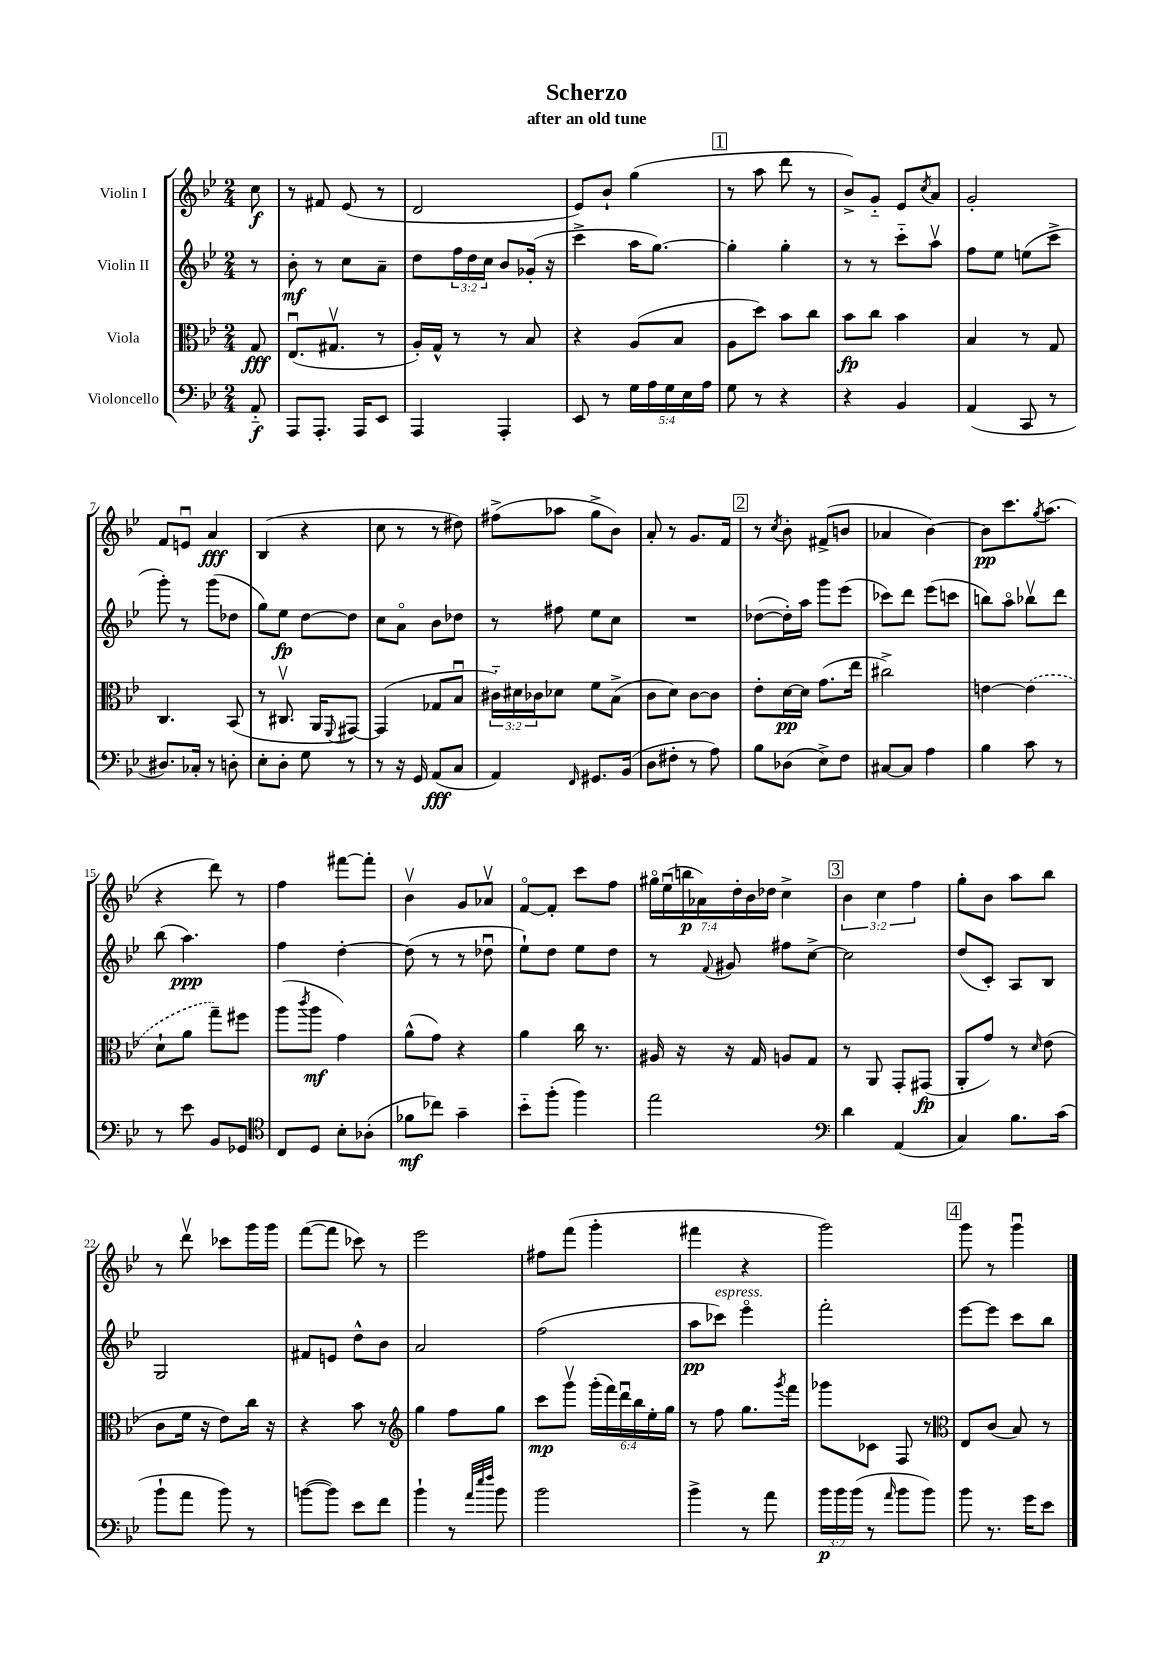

**kern	**dynam	**kern	**dynam	**kern	**dynam	**kern	**dynam
*part4	*part4	*part3	*part3	*part2	*part2	*part1	*part1
*staff4	*staff4	*staff3	*staff3	*staff2	*staff2	*staff1	*staff1
*I"Violoncello	*	*I"Viola	*	*I"Violin II	*	*I"Violin I	*
*clefF4	*	*clefC3	*	*clefG2	*	*clefG2	*
*k[b-e-]	*	*k[b-e-]	*	*k[b-e-]	*	*k[b-e-]	*
*M2/4	*	*M2/4	*	*M2/4	*	*M2/4	*
=	=	=	=	=	=	=	=
8AA/	f	8G/	fff	8r	.	8cc\	f
=1	=1	=1	=1	=1	=1	=1	=1
8AAA/L	.	(8.E-u/L	.	8b-'\	mf	8r	.
8.AAA'/J	.	.	.	8r	.	8f#X/	.
.	.	8.G#Xv/J	.	.	.	.	.
.	.	.	.	8cc\L	.	(8e-/	.
16AAA/KL	.	.	.	.	.	.	.
8EE-/J	.	8r	.	8a~\J	.	8r	.
=2	=2	=2	=2	=2	=2	=2	=2
4AAA/	.	16A'/LL)	.	8dd\L	.	2d/	.
.	.	16G^^/JJ	.	.	.	.	.
.	.	8r	.	24ff\L	.	.	.
.	.	.	.	24dd\	.	.	.
.	.	.	.	24cc\JJ	.	.	.
4AAA'/	.	8r	.	8b-/L	.	.	.
.	.	8B-/	.	(16g-X'/Jk	.	.	.
.	.	.	.	16r	.	.	.
=3	=3	=3	=3	=3	=3	=3	=3
8EE-/	.	4r	.	4ccc^\	.	8e-/L)	.
8r	.	.	.	.	.	8b-`/J	.
20G\LL	.	(8A/L	.	16aa\KL	.	(4gg\	.
20A\	.	.	.	.	.	.	.
.	.	.	.	[8.gg\J)	.	.	.
20G\	.	.	.	.	.	.	.
.	.	8B-/J	.	.	.	.	.
20E-\	.	.	.	.	.	.	.
20A\JJ	.	.	.	.	.	.	.
!!LO:REH:place=s1:t=1
=4	=4	=4	=4	=4	=4	=4	=4
8G\	.	8A\L	.	4gg'\]	.	8r	.
8r	.	8dd\J)	.	.	.	8aa\	.
4r	.	8b-\L	.	4gg'\	.	8ddd\	.
.	.	8cc\J	.	.	.	8r	.
=5	=5	=5	=5	=5	=5	=5	=5
4r	.	8b-\L	fp	8r	.	8b-^/L)	.
.	.	8cc\J	.	8r	.	8g/J	.
4BB-/	.	4b-\	.	8ccc\L	.	8e-/L	.
.	.	.	.	.	.	8qcc/	.
.	.	.	.	8aav\J	.	8a/J	.
=6	=6	=6	=6	=6	=6	=6	=6
(4AA/	.	4B-/	.	8ff\L	.	2g'/	.
.	.	.	.	8ee-\J	.	.	.
8CC/	.	8r	.	(8een\L	.	.	.
8r	.	8G/	.	8ccc^\J	.	.	.
!!LO:LB:g=z
=7	=7	=7	=7	=7	=7	=7	=7
8.D#X/L)	.	4.C/	.	8ggg'\)	.	8f/L	.
.	.	.	.	8r	.	8enu/J	.
16C-X'/Jk	.	.	.	.	.	.	.
8r	.	.	.	(8ggg\L	.	4a/	fff
8Dn'\	.	(8BB-/	.	8dd-X\J	.	.	.
=8	=8	=8	=8	=8	=8	=8	=8
8E-'\L	.	8r	.	8gg\L)	.	(4B-/	.
8D'\J	.	8.C#Xv/	.	8ee-\J	fp	.	.
8G\	.	.	.	[8dd\L	.	4r	.
.	.	16AA/KL	.	.	.	.	.
.	.	8qqFF/	.	.	.	.	.
8r	.	[8GG#X/J)	.	8dd\J]	.	.	.
=9	=9	=9	=9	=9	=9	=9	=9
8r	.	(4GG#/]	.	8cc\L	.	8cc\	.
16r	.	.	.	8a\J	.	8r	.
16GG/	.	.	.	.	.	.	.
(8AA/L	fff	8G-X/L	.	8b-\L	.	8r	.
8C/J	.	8B-u/J	.	8dd-X\J	.	8dd#X\)	.
=10	=10	=10	=10	=10	=10	=10	=10
4AA/)	.	24c#X\LL)	.	8r	.	(8ff#X^\L	.
.	.	24d#X\	.	.	.	.	.
.	.	24c-X\J	.	.	.	.	.
.	.	8d-X\J	.	8ff#X\	.	8aa-X\J	.
16qqFF/	.	.	.	.	.	.	.
8.GG#X/L	.	8f\L	.	8ee-\L	.	8gg^\L	.
.	.	(8B-^\J	.	8cc\J	.	8b-\J)	.
(16BB-/Jk	.	.	.	.	.	.	.
=11	=11	=11	=11	=11	=11	=11	=11
8D\L	.	8c\L	.	2r	.	8a'/	.
8F#X'\J	.	8d\J)	.	.	.	8r	.
8r	.	[8c\L	.	.	.	8.g/L	.
8A\)	.	8c\J]	.	.	.	.	.
.	.	.	.	.	.	16f/Jk	.
!!LO:REH:place=s1:t=2
=12	=12	=12	=12	=12	=12	=12	=12
8B-\L	.	8e-'\L	.	([8dd-X\L	.	8r	.
.	.	.	.	.	.	8qcc/	.
(8D-X\J	.	[16d\L	pp	16dd-'\L])	.	8b-'\	.
.	.	16d\JJ]	.	16aa\JJ	.	.	.
8E-^\L)	.	(8.g\L	.	8ggg\L	.	(8f#X^/L	.
8F\J	.	.	.	(8eee-\J	.	8bn/J	.
.	.	16ee-\Jk	.	.	.	.	.
=13	=13	=13	=13	=13	=13	=13	=13
[8C#X/L	.	2cc#X^\)	.	8ccc-X\L)	.	4a-X/	.
8C#/J]	.	.	.	8ddd\J	.	.	.
4A\	.	.	.	(8eee-\L	.	[4b-\)	.
.	.	.	.	8cccn\J	.	.	.
=14	=14	=14	=14	=14	=14	=14	=14
4B-\	.	[4en\	.	8bbn\L)	.	8b-\L]	pp
.	.	.	.	8aa\J	.	8.ccc\	.
8c\	.	(4e\]	.	8bb-Xv\L	.	.	.
.	.	.	.	.	.	8qgg/	.
.	.	.	.	.	.	(8.aa\J	.
8r	.	.	.	8ddd\J	.	.	.
!!LO:LB:g=z
=15	=15	=15	=15	=15	=15	=15	=15
8r	.	8d`\L	.	(8bb-\	.	4r	.
8e-\	.	8a\J	.	4.aa\)	ppp	.	.
8BB-/L	.	8gg~\L)	.	.	.	8ddd\)	.
8GG-X/J	.	8ff#X\J	.	.	.	8r	.
=16	=16	=16	=16	=16	=16	=16	=16
*clefC4	*	*	*	*	*	*	*
8C/L	.	(8aa\L	.	4ff\	.	4ff\	.
.	.	8qccc/	.	.	.	.	.
8D/J	.	8aa\J	mf	.	.	.	.
8B-'\L	.	4g\)	.	[4dd'\	.	[8fff#X\L	.
(8A-X'\J	.	.	.	.	.	8fff#'\J]	.
=17	=17	=17	=17	=17	=17	=17	=17
8f-X\L	mf	(8a^^\L	.	(8dd\]	.	4b-v\	.
8cc-X\J)	.	8g\J)	.	8r	.	.	.
4g~\	.	4r	.	8r	.	8g/L	.
.	.	.	.	8dd-Xu\	.	8a-Xv/J	.
=18	=18	=18	=18	=18	=18	=18	=18
8b-\L	.	4a\	.	8ee-`\L)	.	[8f/L	.
(8ff'\J	.	.	.	8dd\J	.	8f'/J]	.
4ff\)	.	16cc\	.	8ee-\L	.	8ccc\L	.
.	.	8.r	.	.	.	.	.
.	.	.	.	8dd\J	.	8ff\J	.
=19	=19	=19	=19	=19	=19	=19	=19
2ee-\	.	16A#X/	.	8r	.	28gg#X\LL	.
.	.	.	.	.	.	(28ee-u\	.
.	.	16r	.	.	.	.	.
.	.	.	.	.	.	28bbn\	p
.	.	.	.	.	.	28a-X\)	.
.	.	.	.	8qqf/	.	.	.
.	.	16r	.	8g#X/	.	.	.
.	.	.	.	.	.	28dd'\	.
.	.	.	.	.	.	28b-\	.
.	.	16G/	.	.	.	.	.
.	.	.	.	.	.	28dd-X\JJ	.
.	.	8An/L	.	8ff#X\L	.	4cc^\	.
.	.	8G/J	.	[8cc^\J	.	.	.
!!LO:REH:place=s1:t=3
=20	=20	=20	=20	=20	=20	=20	=20
*clefF4	*	*	*	*	*	*	*
4d\	.	8r	.	2cc\]	.	6b-\	.
.	.	8AA/	.	.	.	.	.
.	.	.	.	.	.	6cc\	.
(4AA/	.	8GG'/L	.	.	.	.	.
.	.	.	.	.	.	6ff\	.
.	.	(8GG#X/J	fp	.	.	.	.
=21	=21	=21	=21	=21	=21	=21	=21
4C/)	.	8AA'/L	.	(8dd/L	.	8gg'\L	.
.	.	8g/J)	.	8c'/J)	.	8b-\J	.
8.B-\L	.	8r	.	8A/L	.	8aa\L	.
.	.	16qqd/	.	.	.	.	.
.	.	(8e-\	.	8B-/J	.	8bb-\J	.
(16c\Jk	.	.	.	.	.	.	.
!!LO:LB:g=z
=22	=22	=22	=22	=22	=22	=22	=22
8b-`\L	.	8c\L	.	2G/	.	8r	.
8a\J	.	16f\Jk	.	.	.	8dddv\	.
.	.	16r	.	.	.	.	.
8b-\)	.	8e-\L)	.	.	.	8ccc-X\L	.
8r	.	16cc\Jk	.	.	.	16ggg\L	.
.	.	16r	.	.	.	16ggg\JJ	.
=23	=23	=23	=23	=23	=23	=23	=23
([8bn\L	.	4r	.	8f#X/L	.	([8fff\L	.
8b\J])	.	.	.	8en/J	.	8fff\J]	.
8e-\L	.	8b-\	.	8dd^^\L	.	8ccc-X\)	.
8f\J	.	8r	.	8b-\J	.	8r	.
=24	=24	=24	=24	=24	=24	=24	=24
*	*	*clefG2	*	*	*	*	*
4b-`\	.	4gg\	.	2a/	.	2eee-\	.
8r	.	8ff\L	.	.	.	.	.
32qqa/LLL	.	.	.	.	.	.	.
32qqee-/	.	.	.	.	.	.	.
32qqff/JJJ	.	.	.	.	.	.	.
8b-\	.	8gg\J	.	.	.	.	.
=25	=25	=25	=25	=25	=25	=25	=25
2b-\	.	8ccc\L	mp	(2ff\	.	8ff#X\L	.
.	.	8gggv\J	.	.	.	(8fff\J	.
.	.	(24ggg'\LL	.	.	.	4ggg'\	.
.	.	24fff\)	.	.	.	.	.
.	.	24dddu\	.	.	.	.	.
.	.	24bb-\	.	.	.	.	.
.	.	24ee-'\	.	.	.	.	.
.	.	24gg\JJ	.	.	.	.	.
=26	=26	=26	=26	=26	=26	=26	=26
4b-^\	.	8r	.	8aa\L	pp	4fff#X\	.
!	!	!	!	!LO:TX:a:i:t=espress.	!	!	!
.	.	8ff\	.	8ccc-X\J)	.	.	.
8r	.	8.gg\L	.	4eee-\	.	4r	.
8a\	.	.	.	.	.	.	.
.	.	8qggg/	.	.	.	.	.
.	.	16fff\Jk	.	.	.	.	.
=27	=27	=27	=27	=27	=27	=27	=27
24b-\LL	p	8ggg-X\L	.	2fff'\	.	2ggg\)	.
24b-\	.	.	.	.	.	.	.
(24b-\JJ	.	.	.	.	.	.	.
8r	.	8c-X\J	.	.	.	.	.
16qqa/	.	.	.	.	.	.	.
8b-\L	.	8F/	.	.	.	.	.
8b-\J)	.	8r	.	.	.	.	.
!!LO:REH:place=s1:t=4
=28	=28	=28	=28	=28	=28	=28	=28
*	*	*clefC3	*	*	*	*	*
8b-\	.	8E-/L	.	[8eee-\L	.	8ggg\	.
8.r	.	(8c/J	.	8eee-\J]	.	8r	.
.	.	8B-/)	.	8ccc\L	.	4gggu\	.
16g\KL	.	.	.	.	.	.	.
8e-\J	.	8r	.	8bb-\J	.	.	.
==	==	==	==	==	==	==	==
*-	*-	*-	*-	*-	*-	*-	*-
